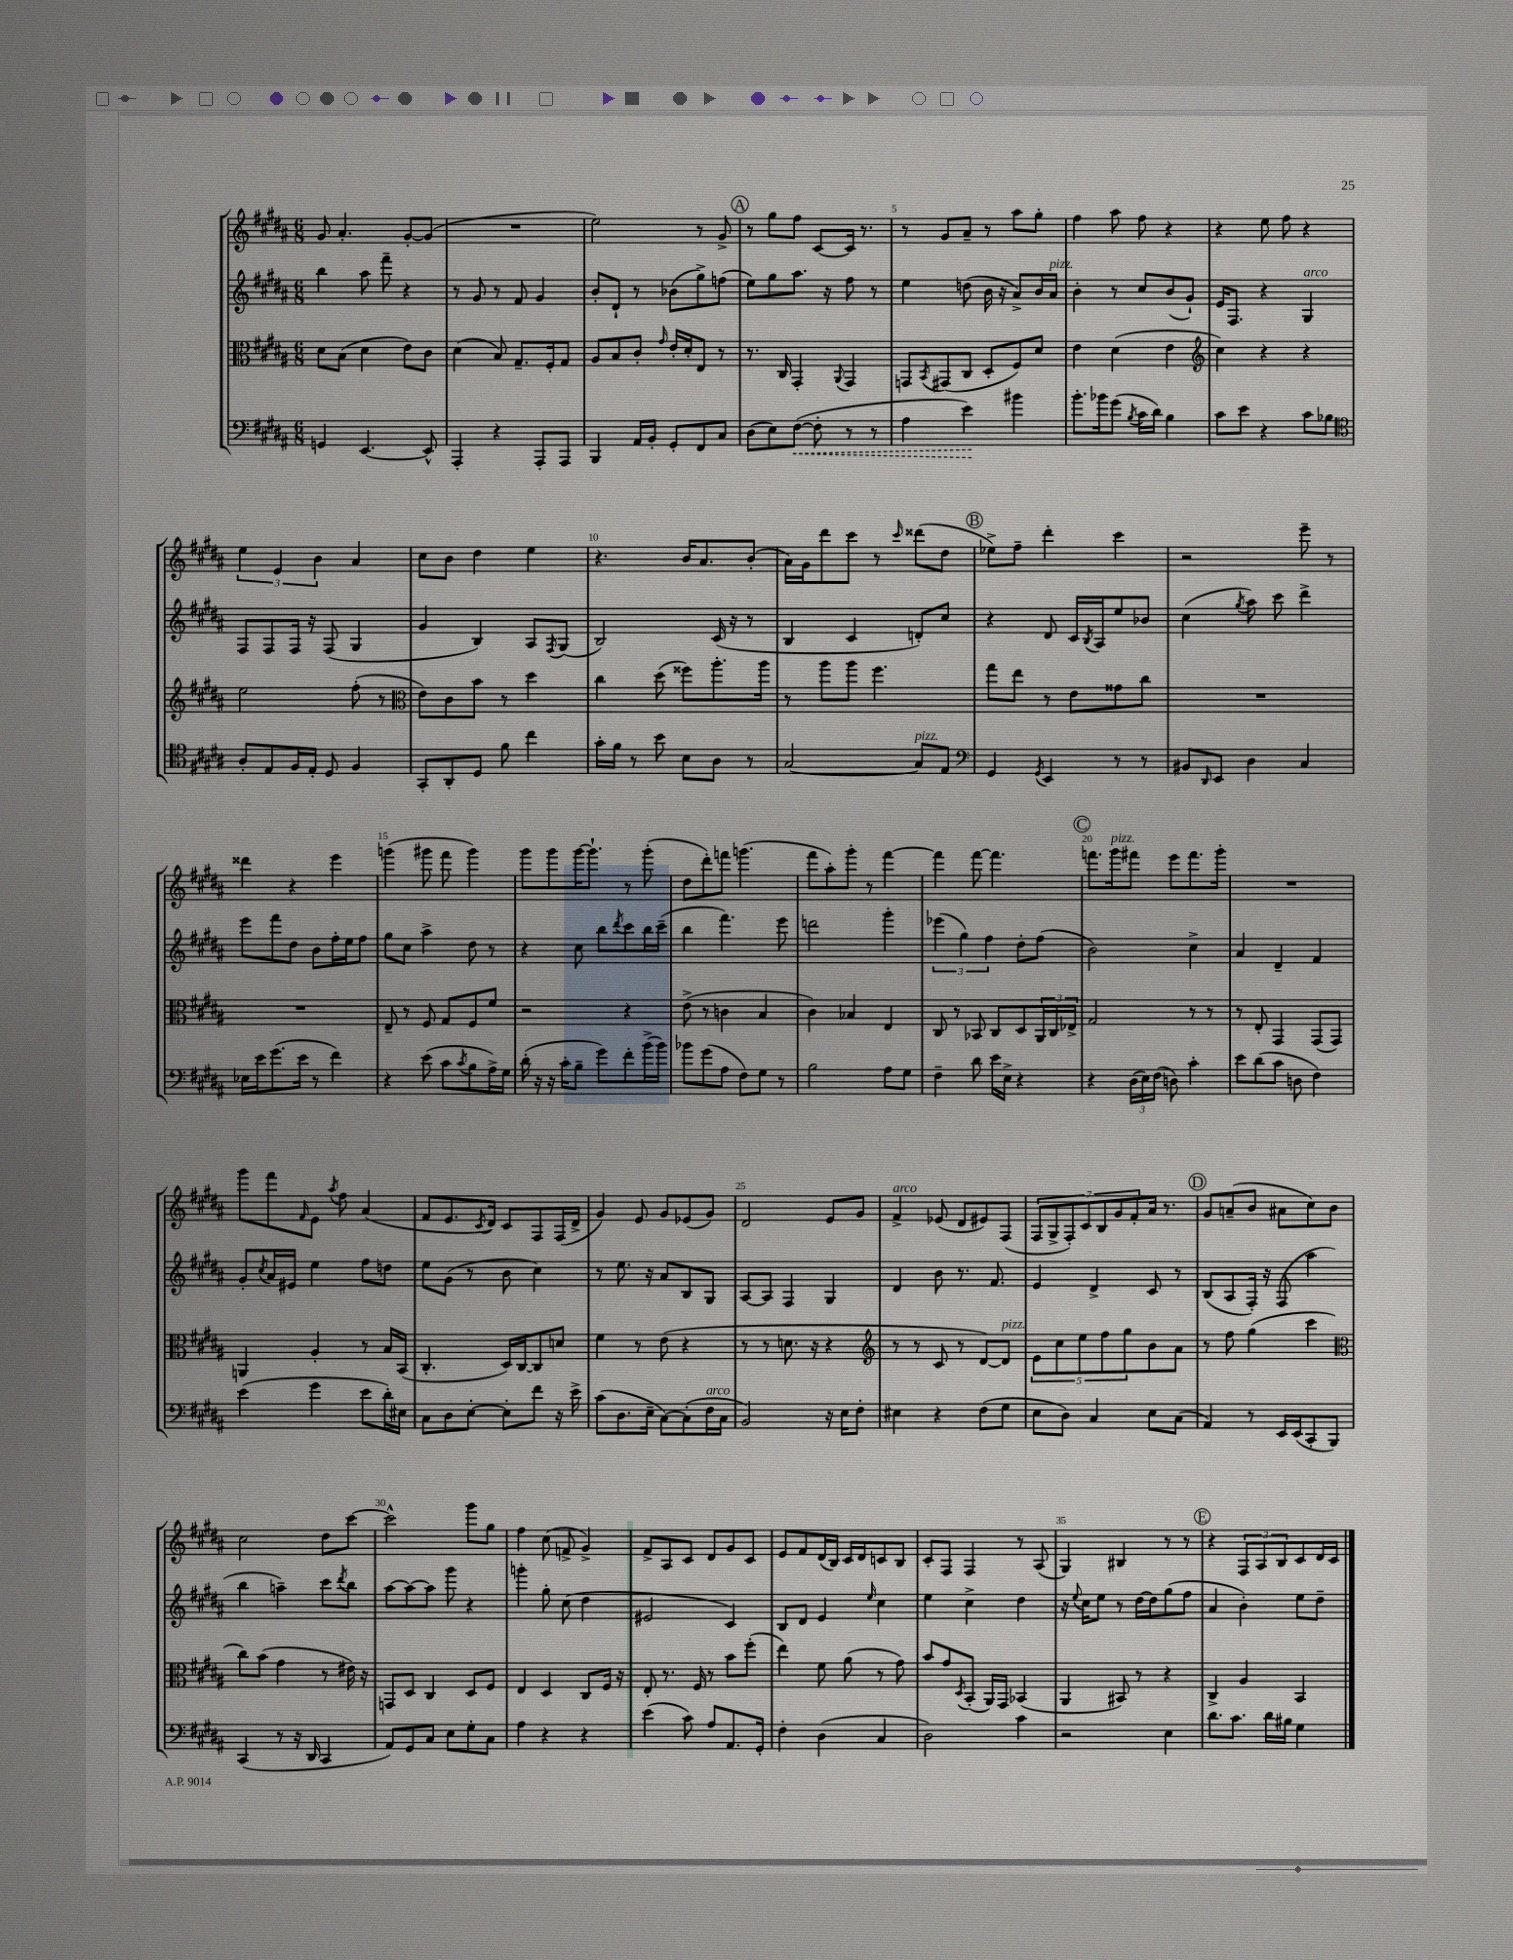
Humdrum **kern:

**kern	**kern	**kern	**kern
*staff4	*staff3	*staff2	*staff1
*clefF4	*clefC3	*clefG2	*clefG2
*k[f#c#g#d#a#]	*k[f#c#g#d#a#]	*k[f#c#g#d#a#]	*k[f#c#g#d#a#]
*M6/8	*M6/8	*M6/8	*M6/8
4GG	8d#	4bb	8g#
.	(8B	.	4.a#'
[4.EE	4d#	8aa#	.
.	.	8fff#~	.
.	8e)	4r	[8g#'
8EE^^]	8c#	.	(8g#]
=	=	=	=
4AAA#'	(4d#	8r	2.r
.	.	8g#	.
4r	8B)	8r	.
.	8.G#~	8f#	.
8AAA#'	.	4g#	.
.	16F#'	.	.
8AAA#	8G#	.	.
=	=	=	=
4BBB	8A#	8b'	2ee)
.	8B	8d#`	.
16AA#	8c#'	8r	.
16BB'	.	.	.
.	16qqg#	.	.
8GG#'	16e'	(8b-	.
.	16d#'	.	.
8FF#	8E	8gg#^)	8r
8C#	8r	(8ff	8g#^
=	=	=	=
(8D#	8.r	8ee)	8r
8E)	.	8gg#	8gg#
.	16C#	.	.
([8F#	4GG#'	8.aa#	8ff#
8F#']	.	.	[8c#
.	.	16r	.
.	8qqAA#	.	.
8r	4GG#	8ff#	16c#]
.	.	.	8.r
8r	.	8r	.
=	=	=	=
4A#	8GG	4ee	8r
.	8qBB	.	.
.	(8GG#	.	8g#
4e)	8C#	(8dd	8a#~
.	8D#'	16b	8r
.	.	16r	.
4b#	8F#)	8a#^)	8aa#
.	8d#	16b	8gg#'
.	.	16a#	.
=	=	=	=
8.b'	4e	4b'	4ff#
16b-	.	.	.
(8g#	(4d#	8r	8aa#
8qB	.	.	.
16c#	.	8cc#	8ff#
16d#)	.	.	.
4B	4e	(8b	4r
.	.	8g#`)	.
=	=	=	=
*	*clefG2	*	*
8c#	4cc#)	16e	4r
.	.	8.F#	.
8e	.	.	.
4r	4r	4r	8ee
.	.	.	8ff#
8c#	4r	4G#	4r
8B-	.	.	.
=	=	=	=
*clefC4	*	*	*
8A#'	2ee	8F#	6ee
8E	.	8F#	.
.	.	.	6e
16F#	.	16F#	.
16E'	.	16r	.
.	.	.	6b
8D#	.	(8F#	.
4F#	(8ff#'	4G#	4a#
.	8r	.	.
=	=	=	=
*	*clefC3	*	*
8GG#'	8e)	4g#	8cc#
8AA#'	8c#	.	8b
8D#	8b	4B)	4dd#
8f#	8r	.	.
4cc#	4dd#	8A#	4ee
.	.	8qF#	.
.	.	(8G#	.
=	=	=	=
16g#'	4cc#	2B)	4.r
16f#	.	.	.
8r	.	.	.
8b	(8dd#	.	.
8B	8ff##)	.	16b
.	.	.	8.a#
8A#	8.aa#'	(16c#	.
.	.	16r	.
8r	.	8r	(8b'
.	16aa#	.	.
=	=	=	=
[2G#	8r	4B	16a#)
.	.	.	16g#
.	8aa#	.	8ddd#
.	8aa#	4c#	8ccc#
.	4.ff#	.	8r
.	.	.	16qqccc#
8G#]	.	8d')	(8ddd##
8E	.	8cc#	8dd#
=	=	=	=
*clefF4	*	*	*
4GG#	8gg#	4r	8ee-^)
.	8ee	.	8ff#~
8qGG#	.	.	.
4EE	8r	8d#	4ddd#'
.	8e	16c#	.
.	.	8qB	.
.	.	16A#	.
8r	8g##	8ee	4ccc#
8r	8cc#	8b-	.
=	=	=	=
8BB#	2.r	(4cc#	2r
16qqDD#	.	.	.
8EE	.	.	.
.	.	8qgg#	.
4D#	.	8aa#)	.
.	.	8ccc#	.
4C#	.	4ddd#^	8eee~
.	.	.	8r
=	=	=	=
16E-	2.r	8eee	4ddd##
16e	.	.	.
(8.g#	.	8fff#	.
.	.	8dd#	4r
16e	.	.	.
8r	.	8b	.
4f#)	.	16ff#'	4eee
.	.	16ee	.
.	.	8ff#	.
=	=	=	=
4r	8E~	8gg#	(4ggg
.	8r	8cc#	.
(8e	8F#	4aa#^	8ggg#
8c#	8G#	.	8fff#
8qc#	.	.	.
8B	8F#	8dd#	4ggg#)
16A#^)	8f#	8r	.
16G#	.	.	.
=	=	=	=
(16d#'	2r	4r	8ggg#
16r	.	.	.
16r	.	.	8ggg#
16c#'	.	.	.
8B~	.	8cc#	[16ggg#
.	.	.	8.ggg#`]
8g#)	.	8bb	.
.	.	8qddd#	.
8f#'	4r	8ccc#	8r
(16b^	.	16bb	(8ggg#'
16b)	.	(16ccc#~	.
=	=	=	=
8b-	(8e^	4bb	8dd#
(8g#	8r	.	8ddd#')
8A#	4c	4.fff#)	8fff
8F#)	.	.	(4.ggg
8G#	4B	.	.
8r	.	8eee	.
=	=	=	=
2B	4c#)	2ddd	8fff#
.	.	.	8aa#')
.	4B-	.	8ggg#'
.	.	.	8r
8A#	4E	4ggg#'	[4fff#
8G#	.	.	.
=	=	=	=
4F#~	8C#	(6eee-	4fff#]
.	8r	.	.
.	.	6gg#)	.
8d#	8BB-	.	[8fff#
.	.	6ff#	.
16e	8C#	.	4.fff#]
16E^	.	.	.
4r	8D#	8dd#'	.
.	24AA#	(8ff#	.
.	24C#	.	.
.	24E-^	.	.
=	=	=	=
4r	2G#	2b)	8.fff
.	.	.	16ggg#
(24D#	.	.	8fff#
24E)	.	.	.
(24F#	.	.	.
8D)	.	.	8eee
4c#'	8r	4cc#^	8.fff#
.	8r	.	.
.	.	.	16ggg#'
=	=	=	=
8e	8r	4a#	2.r
(8d#	8E'	.	.
8c#	4GG#	4d#~	.
8D	.	.	.
4F#)	(8GG#	4f#	.
.	8GG#)	.	.
=	=	=	=
(4e	4AA	8g#'	8ggg#
.	.	8qcc#	.
.	.	16a#	8fff#
.	.	16e#	.
.	.	.	16qqf#
4g#	4A#'	4ee	8e
.	.	.	8qaa#
.	.	.	8ff#
8e	8r	8ff#	(4a#
16d#')	16B	8dd	.
16E#	(16BB	.	.
=	=	=	=
8C#	4.C#'	8ee	8f#
8D#	.	(8g#	8.e
[8E'	.	8r	.
.	.	.	8qc#
.	.	.	16d#)
8E']	16D#)	8b	8c#
.	[16C#	.	.
8f#	8C#]	4cc#)	8F#
16r	8d	.	(16F#
16e^	.	.	16d#^
=	=	=	=
(8c#	4f#	8r	4g#)
8.D#	.	8.ee	.
.	8r	.	8e
16E~	.	16r	.
[8C#)	(8e	8a#	8g#
(8C#']	4r	8B	(8e-
16F#	.	8G#	8g#)
16C#	.	.	.
=	=	=	=
2BB)	8r	[8A#	2d#
.	8r	8A#]	.
.	8.d	4F#	.
.	16r	.	.
16r	4r	4G#	8e
16E	.	.	.
8F#'	.	.	8g#
=	=	=	=
*	*clefG2	*	*
4E#	8r	4d#	4f#^
.	8r	.	.
4r	8c#	8b	(8e-
.	8r	8.r	8d#
(8F#	[8d#)	.	8e#)
.	.	8.f#	.
8G#	8d#]	.	(8F#
=	=	=	=
8E	10e	4e	14F#
.	.	.	14G#^
.	10cc#	.	.
8D#)	.	.	.
.	.	.	14F#')
.	10ee	.	.
.	.	.	14c#
4C#	.	4d#^	.
.	.	.	14B
.	10ff#	.	.
.	.	.	14g#
.	10gg#	.	.
.	.	.	14f#'
8E	8b	8c#	16a#
.	.	.	8.r
(8C#	8a#	8r	.
=	=	=	=
4AA#)	8r	(8B	8g#
.	8ff#	8A#	(8a~
8r	(4gg#	16F#')	8b
.	.	16r	.
16EE	.	(8F#	8a#
(16EE	.	.	.
8CC#'	4ccc#	4aa#	8cc#)
8BBB)	.	.	8b
=	=	=	=
*	*clefC3	*	*
(4CC#	8cc#)	4bb	2cc#
.	(8b	.	.
8r	4g#	4aa~)	.
16r	.	.	.
16DD#	.	.	.
4CC#	8r	8ccc#	8dd#
.	.	8qddd#	.
.	16e#)	8bb	[8ccc#
.	16r	.	.
=	=	=	=
8AA#)	8GG	[8aa#	2ccc#^^]
8GG#	8D#	8aa#_	.
8C#	4C#	8aa#]	.
8E	.	8ggg#	.
8G#'	8D#	4r	8ggg#
8C#	8F#	.	8gg#
=	=	=	=
4A#	4E	4ggg'	4ff#
4r	4D#	8gg#'	(8cc#
.	.	(8cc#	8f^
4r	8C#	4dd#	4g#^)
.	16F#	.	.
.	16r	.	.
=	=	=	=
(4e	8E'	2e#	8f#^
.	8.r	.	8A#
8c#)	.	.	8c#
.	16F#	.	.
8A#	8r	.	8d#
8.AA#	8b	4c#)	8g#
.	(8ff#'	.	8c#
16GG#'	.	.	.
=	=	=	=
4F#'	4ee)	8B	8e
.	.	8d#	8f#
(4D#	8f#	4e	(16d#
.	.	.	16B)
.	(8a#	.	16c#
.	.	.	16d#
.	.	16qqee	.
4C#	8r	4cc#	8c
.	8g#)	.	8B
=	=	=	=
2D#)	8b	4ee	8c#'
.	8g#	.	8F#
.	8qD#	.	.
.	(8BB'	4cc#^	4F#
.	16AA#)	.	.
.	16GG#	.	.
4c#	(4BB-	4dd#	8r
.	.	.	(8A#
=	=	=	=
2r	4AA#	16r	4G#)
.	.	8qqee	.
.	.	16cc#	.
.	.	8ee	.
.	8BB#)	8r	4B#
.	8r	[16dd#	.
.	.	16dd#]	.
4E	4r	(8gg#	8r
.	.	8ff#	8r
=	=	=	=
8.d#	4C#^	4a#	4r
8.c#	.	.	.
.	4A#	4b')	12F#
.	.	.	12A#
16d#	.	.	.
.	.	.	12B
16B#	.	.	.
4G#	4BB	8ee	8c#
.	.	8dd#~	16d#
.	.	.	16c#
==	==	==	==
*-	*-	*-	*-
